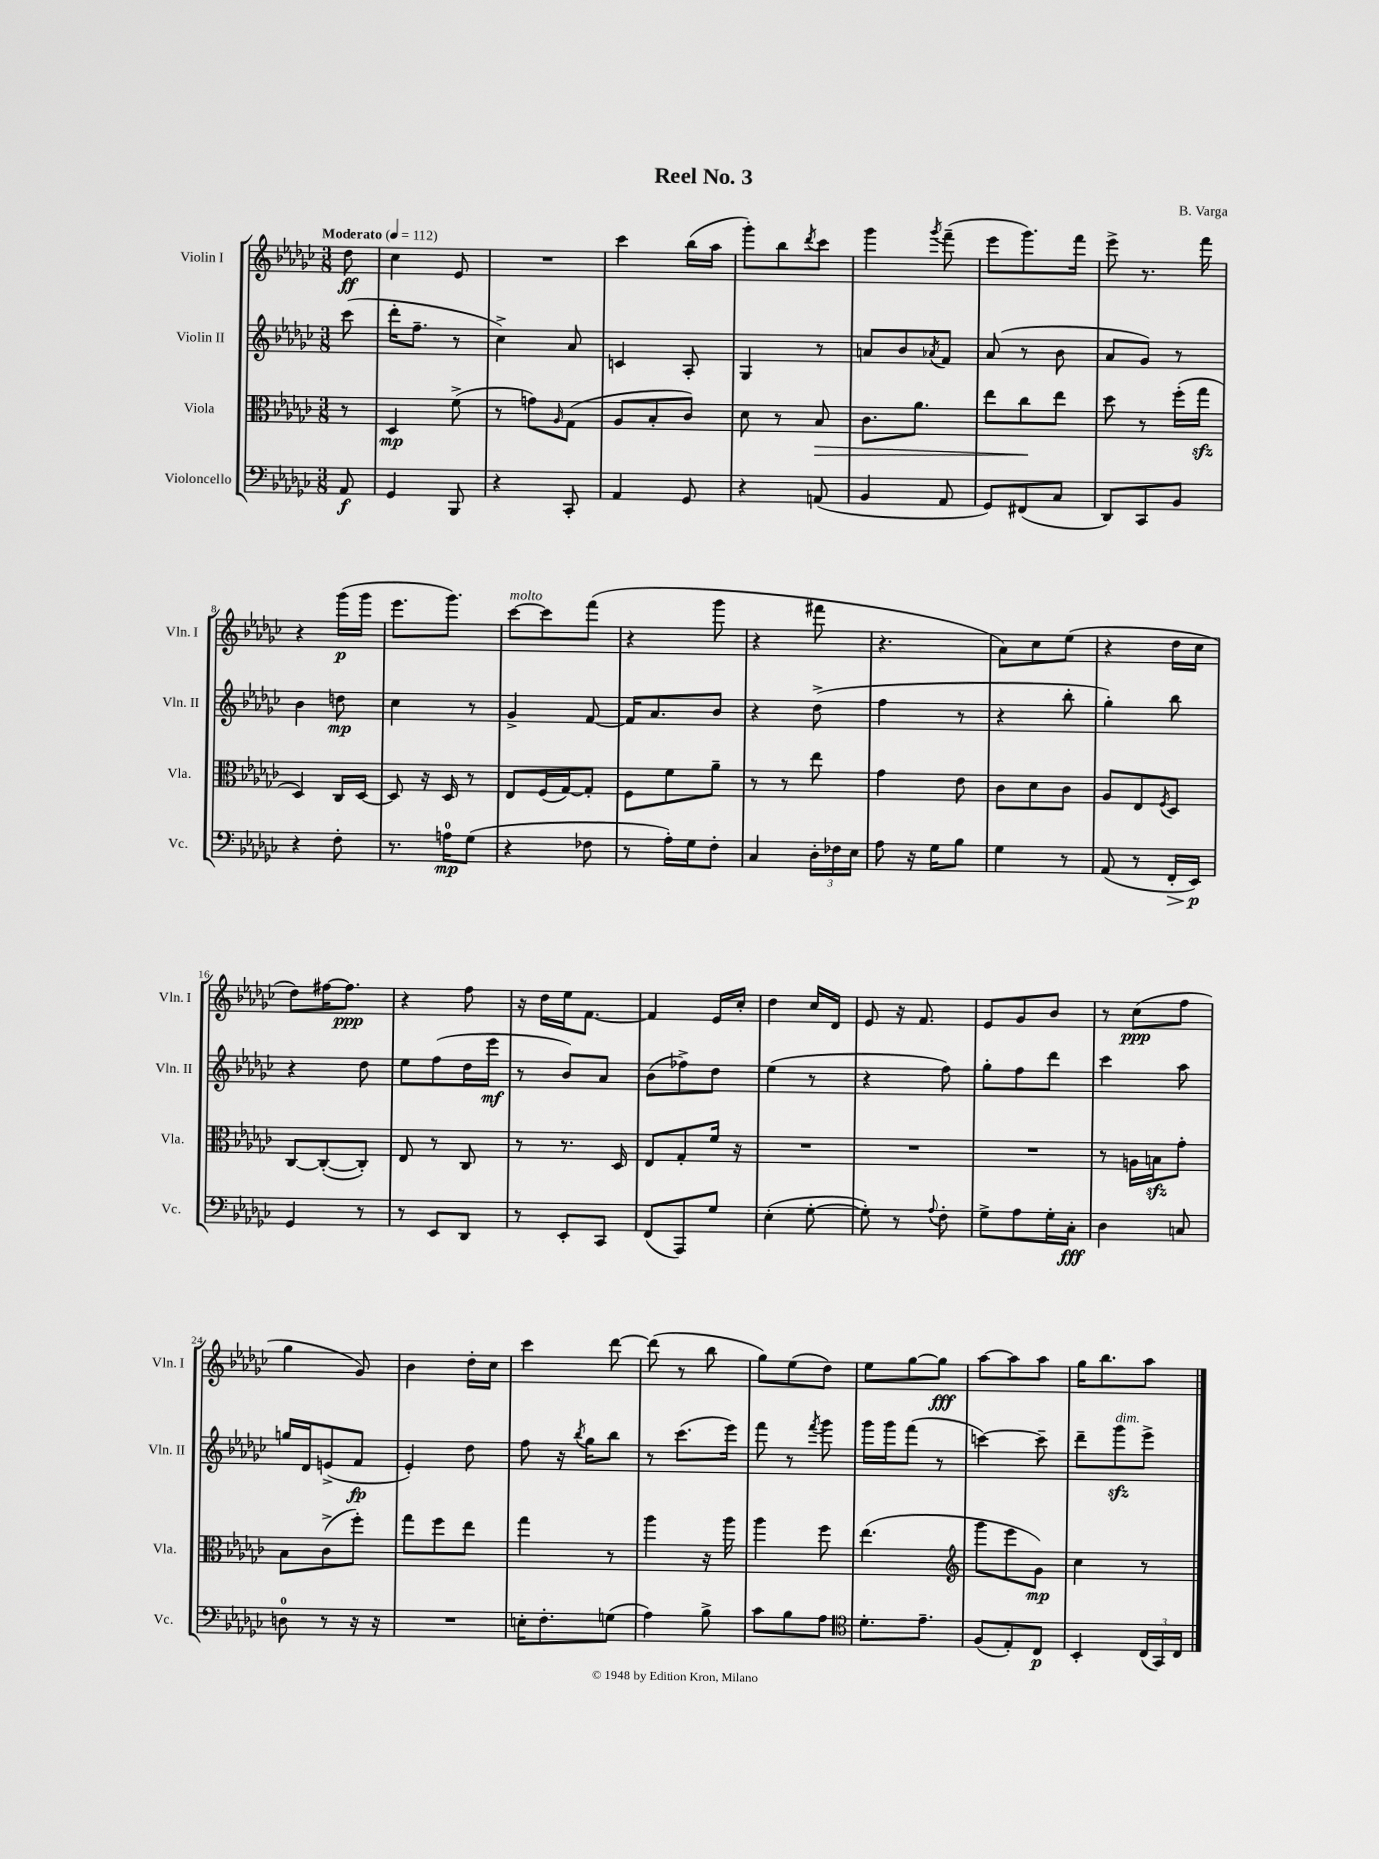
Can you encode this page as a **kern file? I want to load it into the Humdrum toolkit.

**kern	**dynam	**kern	**dynam	**kern	**dynam	**kern	**dynam
*part4	*part4	*part3	*part3	*part2	*part2	*part1	*part1
*staff4	*staff4	*staff3	*staff3	*staff2	*staff2	*staff1	*staff1
*I"Violoncello	*	*I"Viola	*	*I"Violin II	*	*I"Violin I	*
*I'Vc.	*	*I'Vla.	*	*I'Vln. II	*	*I'Vln. I	*
*clefF4	*	*clefC3	*	*clefG2	*	*clefG2	*
*k[b-e-a-d-g-c-]	*	*k[b-e-a-d-g-c-]	*	*k[b-e-a-d-g-c-]	*	*k[b-e-a-d-g-c-]	*
*M3/8	*	*M3/8	*	*M3/8	*	*M3/8	*
*MM112	*	*MM112	*	*MM112	*	*MM112	*
=	=	=	=	=	=	=	=
!	!	!	!	!	!	!LO:TX:a:B:t=Moderato	!
8AA-/	f	8r	.	(8ccc-\	.	8dd-\	ff
=1	=1	=1	=1	=1	=1	=1	=1
4GG-/	.	4D-/	mp	16ddd-'\KL	.	4cc-\	.
.	.	.	.	8.ff~\J	.	.	.
8BBB-/	.	(8f^\	.	8r	.	8e-/	.
=2	=2	=2	=2	=2	=2	=2	=2
4r	.	8r	.	4cc-^\)	.	4.r	.
.	.	8gn\L)	.	.	.	.	.
.	.	16qqA-/	.	.	.	.	.
8CC-'/	.	(8G-\J	.	8a-/	.	.	.
=3	=3	=3	=3	=3	=3	=3	=3
4AA-/	.	8A-/L	.	4cn/	.	4ccc-\	.
.	.	8B-'/	.	.	.	.	.
8GG-/	.	8c-/J)	.	8A-'/	.	(16bb-\LL	.
.	.	.	.	.	.	16aa-\JJ	.
=4	=4	=4	=4	=4	=4	=4	=4
4r	.	8d-\	.	4G-/	.	8ggg-'\L)	.
.	.	8r	.	.	.	8bb-\	.
.	.	.	.	.	.	8qddd-/	.
!	!	!	!LO:HP:b	!	!	!	!
(8AAn/	.	8B-/	>	8r	.	8ccc-\J	.
=5	=5	=5	=5	=5	=5	=5	=5
4BB-/	.	8.c-\L	.	8an/L	.	4ggg-\	.
.	.	.	.	8b-/	.	.	.
.	.	8.a-\J	.	.	.	.	.
.	.	.	.	8qa-X/	.	8qggg-/	.
8AA-/	.	.	.	8f/J	.	(8fff~\	.
=6	=6	=6	=6	=6	=6	=6	=6
8GG-/L)	.	8ee-\L	.	(8a-/	.	8eee-\L	.
(8FF#X/	.	8cc-\	.	8r	.	8.ggg-\)	.
8C-/J	.	8ee-\J	]	8b-\	.	.	.
.	.	.	.	.	.	16fff\Jk	.
=7	=7	=7	=7	=7	=7	=7	=7
8DD-/L)	.	8dd-\	.	8a-/L	.	8eee-^\	.
8CC-/	.	8r	.	8g-/J)	.	8.r	.
8BB-/J	.	(16ff'\LL	.	8r	.	.	.
.	.	16gg-zz\JJ	.	.	.	16fff\	.
!!LO:LB:g=z
=8	=8	=8	=8	=8	=8	=8	=8
4r	.	4D-/)	.	4b-\	.	4r	.
8F'\	.	16C-/LL	.	8ddn\	mp	(16ggg-\LL	p
.	.	[16D-/JJ	.	.	.	16ggg-\JJ	.
=9	=9	=9	=9	=9	=9	=9	=9
8.r	.	8D-/]	.	4cc-\	.	8.eee-\L	.
.	.	16r	.	.	.	.	.
16An\KL	mp	16D-/	.	.	.	8.ggg-\J)	.
(8G-\J	.	8r	.	8r	.	.	.
=10	=10	=10	=10	=10	=10	=10	=10
!	!	!	!	!	!	!LO:TX:a:i:t=molto	!
4r	.	8E-/L	.	4g-^/	.	[8ccc-\L	.
.	.	(16F/L	.	.	.	8ccc-\]	.
.	.	[16G-/J)	.	.	.	.	.
8F-X\	.	8G-'/J]	.	[8f/	.	(8fff\J	.
=11	=11	=11	=11	=11	=11	=11	=11
8r	.	8F\L	.	16f/KL]	.	4r	.
.	.	.	.	8.a-/	.	.	.
16A-'\LL)	.	8f\	.	.	.	.	.
16G-\J	.	.	.	.	.	.	.
8F'\J	.	8a-~\J	.	8b-/J	.	8ggg-\	.
=12	=12	=12	=12	=12	=12	=12	=12
4C-/	.	8r	.	4r	.	4r	.
.	.	8r	.	.	.	.	.
24D-'\LL	.	8ee-\	.	(8dd-^\	.	8fff#X\	.
24F-X\	.	.	.	.	.	.	.
24E-\JJ	.	.	.	.	.	.	.
=13	=13	=13	=13	=13	=13	=13	=13
8A-\	.	4g-\	.	4ff\	.	4.r	.
16r	.	.	.	.	.	.	.
16G-\KL	.	.	.	.	.	.	.
8B-\J	.	8e-\	.	8r	.	.	.
=14	=14	=14	=14	=14	=14	=14	=14
4G-\	.	8c-\L	.	4r	.	8a-\L)	.
.	.	8d-\	.	.	.	8cc-\	.
8r	.	8c-\J	.	8bb-'\	.	(8ee-\J	.
=15	=15	=15	=15	=15	=15	=15	=15
(8AA-/	.	8A-/L	.	4gg-'\)	.	4r	.
8r	.	8E-/	.	.	.	.	.
.	.	8qF/	.	.	.	.	.
!	!LO:HP:b	!	!	!	!	!	!
16FF'/LL	>	8D-/J	.	8bb-\	.	16dd-\LL	.
16EE-/JJ)	p	.	.	.	.	16cc-\JJ	.
.	]	.	.	.	.	.	.
!!LO:LB:g=z
=16	=16	=16	=16	=16	=16	=16	=16
4GG-/	.	[8C-/L	.	4r	.	8dd-\L)	.
.	.	(8C-'/_	.	.	.	[16ff#X\K	.
.	.	.	.	.	.	8.ff#\J]	ppp
8r	.	8C-'/J])	.	8dd-\	.	.	.
=17	=17	=17	=17	=17	=17	=17	=17
8r	.	8E-/	.	8ee-\L	.	4r	.
8EE-/L	.	8r	.	(8ff\	.	.	.
8DD-/J	.	8C-/	.	16dd-\L	.	8ff\	.
.	.	.	.	16eee-\JJ	mf	.	.
=18	=18	=18	=18	=18	=18	=18	=18
8r	.	8r	.	8r	.	16r	.
.	.	.	.	.	.	16dd-\LL	.
8EE-'/L	.	8.r	.	8b-/L)	.	16ee-\J	.
.	.	.	.	.	.	[8.f\J	.
8CC-/J	.	.	.	8a-/J	.	.	.
.	.	16D-/	.	.	.	.	.
=19	=19	=19	=19	=19	=19	=19	=19
(8FF/L	.	8E-/L	.	(8b-\L	.	4f/]	.
8AAA-/)	.	8G-'/	.	8ff-X^\)	.	.	.
8G-/J	.	16f/Jk	.	8dd-\J	.	16e-/LL	.
.	.	16r	.	.	.	16cc-'/JJ	.
=20	=20	=20	=20	=20	=20	=20	=20
(4E-'\	.	4.r	.	(4ee-\	.	4dd-\	.
[8G-'\	.	.	.	8r	.	16cc-/LL	.
.	.	.	.	.	.	16d-/JJ	.
=21	=21	=21	=21	=21	=21	=21	=21
8G-'\])	.	4.r	.	4r	.	8e-/	.
8r	.	.	.	.	.	16r	.
.	.	.	.	.	.	8.f/	.
8qqA-/	.	.	.	.	.	.	.
8F'\	.	.	.	8ff\)	.	.	.
=22	=22	=22	=22	=22	=22	=22	=22
8G-^\L	.	4.r	.	8gg-'\L	.	8e-/L	.
8A-\	.	.	.	8ff\	.	8g-/	.
16G-'\L	.	.	.	8ddd-\J	.	8b-/J	.
16C-'\JJ	fff	.	.	.	.	.	.
=23	=23	=23	=23	=23	=23	=23	=23
4D-\	.	8r	.	4ccc-\	.	8r	.
.	.	16An\LL	.	.	.	(8cc-\L	ppp
.	.	16Bnzz\J	.	.	.	.	.
8Cn/	.	8g-'\J	.	8aa-\	.	8ff\J	.
!!LO:LB:g=z
=24	=24	=24	=24	=24	=24	=24	=24
8Dn\	.	8B-\L	.	16ggn/LL	.	4gg-\	.
.	.	.	.	16d-/J	.	.	.
8r	.	(8c-^\	.	(8en^/	.	.	.
16r	.	8ff'\J)	.	8f/J	fp	8g-/)	.
16r	.	.	.	.	.	.	.
=25	=25	=25	=25	=25	=25	=25	=25
4.r	.	8gg-\L	.	4e-'/)	.	4b-\	.
.	.	8ff\	.	.	.	.	.
.	.	8ee-\J	.	8dd-\	.	16dd-'\LL	.
.	.	.	.	.	.	16cc-\JJ	.
=26	=26	=26	=26	=26	=26	=26	=26
16En'\KL	.	4gg-\	.	8ff\	.	4ccc-\	.
8.F'\	.	.	.	.	.	.	.
.	.	.	.	16r	.	.	.
.	.	.	.	8qbb-/	.	.	.
.	.	.	.	16gg-\KL	.	.	.
(8Gn\J	.	8r	.	8bb-\J	.	[8ddd-\	.
=27	=27	=27	=27	=27	=27	=27	=27
4A-\)	.	4aa-\	.	8r	.	(8ddd-\]	.
.	.	.	.	(8.ccc-\L	.	8r	.
8B-^\	.	16r	.	.	.	8bb-\	.
.	.	16aa-\	.	16eee-\Jk)	.	.	.
=28	=28	=28	=28	=28	=28	=28	=28
8c-\L	.	4aa-\	.	8fff\	.	8gg-\L)	.
8B-\	.	.	.	8r	.	(8ee-\	.
.	.	.	.	8qfff/	.	.	.
8A-\J	.	8ff\	.	8ggg-\	.	8dd-\J)	.
=29	=29	=29	=29	=29	=29	=29	=29
*clefC4	*	*	*	*	*	*	*
8.d-'\L	.	(4.ee-\	.	16ggg-\LL	.	8ee-\L	.
.	.	.	.	16ggg-\J	.	.	.
.	.	.	.	(8fff\J	.	[8gg-\	.
8.e-~\J	.	.	.	.	.	.	.
.	.	.	.	8r	.	8gg-\J]	fff
=30	=30	=30	=30	=30	=30	=30	=30
*	*	*clefG2	*	*	*	*	*
(8F/L	.	8ggg-\L	.	[4cccn\)	.	[8aa-\L	.
8E-'/)	.	8eee-\	.	.	.	8aa-\]	.
8C-/J	p	8g-\J)	mp	8ccc~\]	.	8aa-\J	.
=31	=31	=31	=31	=31	=31	=31	=31
4BB-'/	.	4cc-\	.	8ddd-~\L	.	16gg-\KL	.
.	.	.	.	.	.	8.bb-\	.
!	!	!	!	!LO:TX:a:i:t=dim.	!	!	!
.	.	.	.	8ggg-zz\	.	.	.
(24C-/LL	.	8r	.	8eee-^\J	.	8aa-\J	.
24GG-/)	.	.	.	.	.	.	.
24C-/JJ	.	.	.	.	.	.	.
==	==	==	==	==	==	==	==
*-	*-	*-	*-	*-	*-	*-	*-
